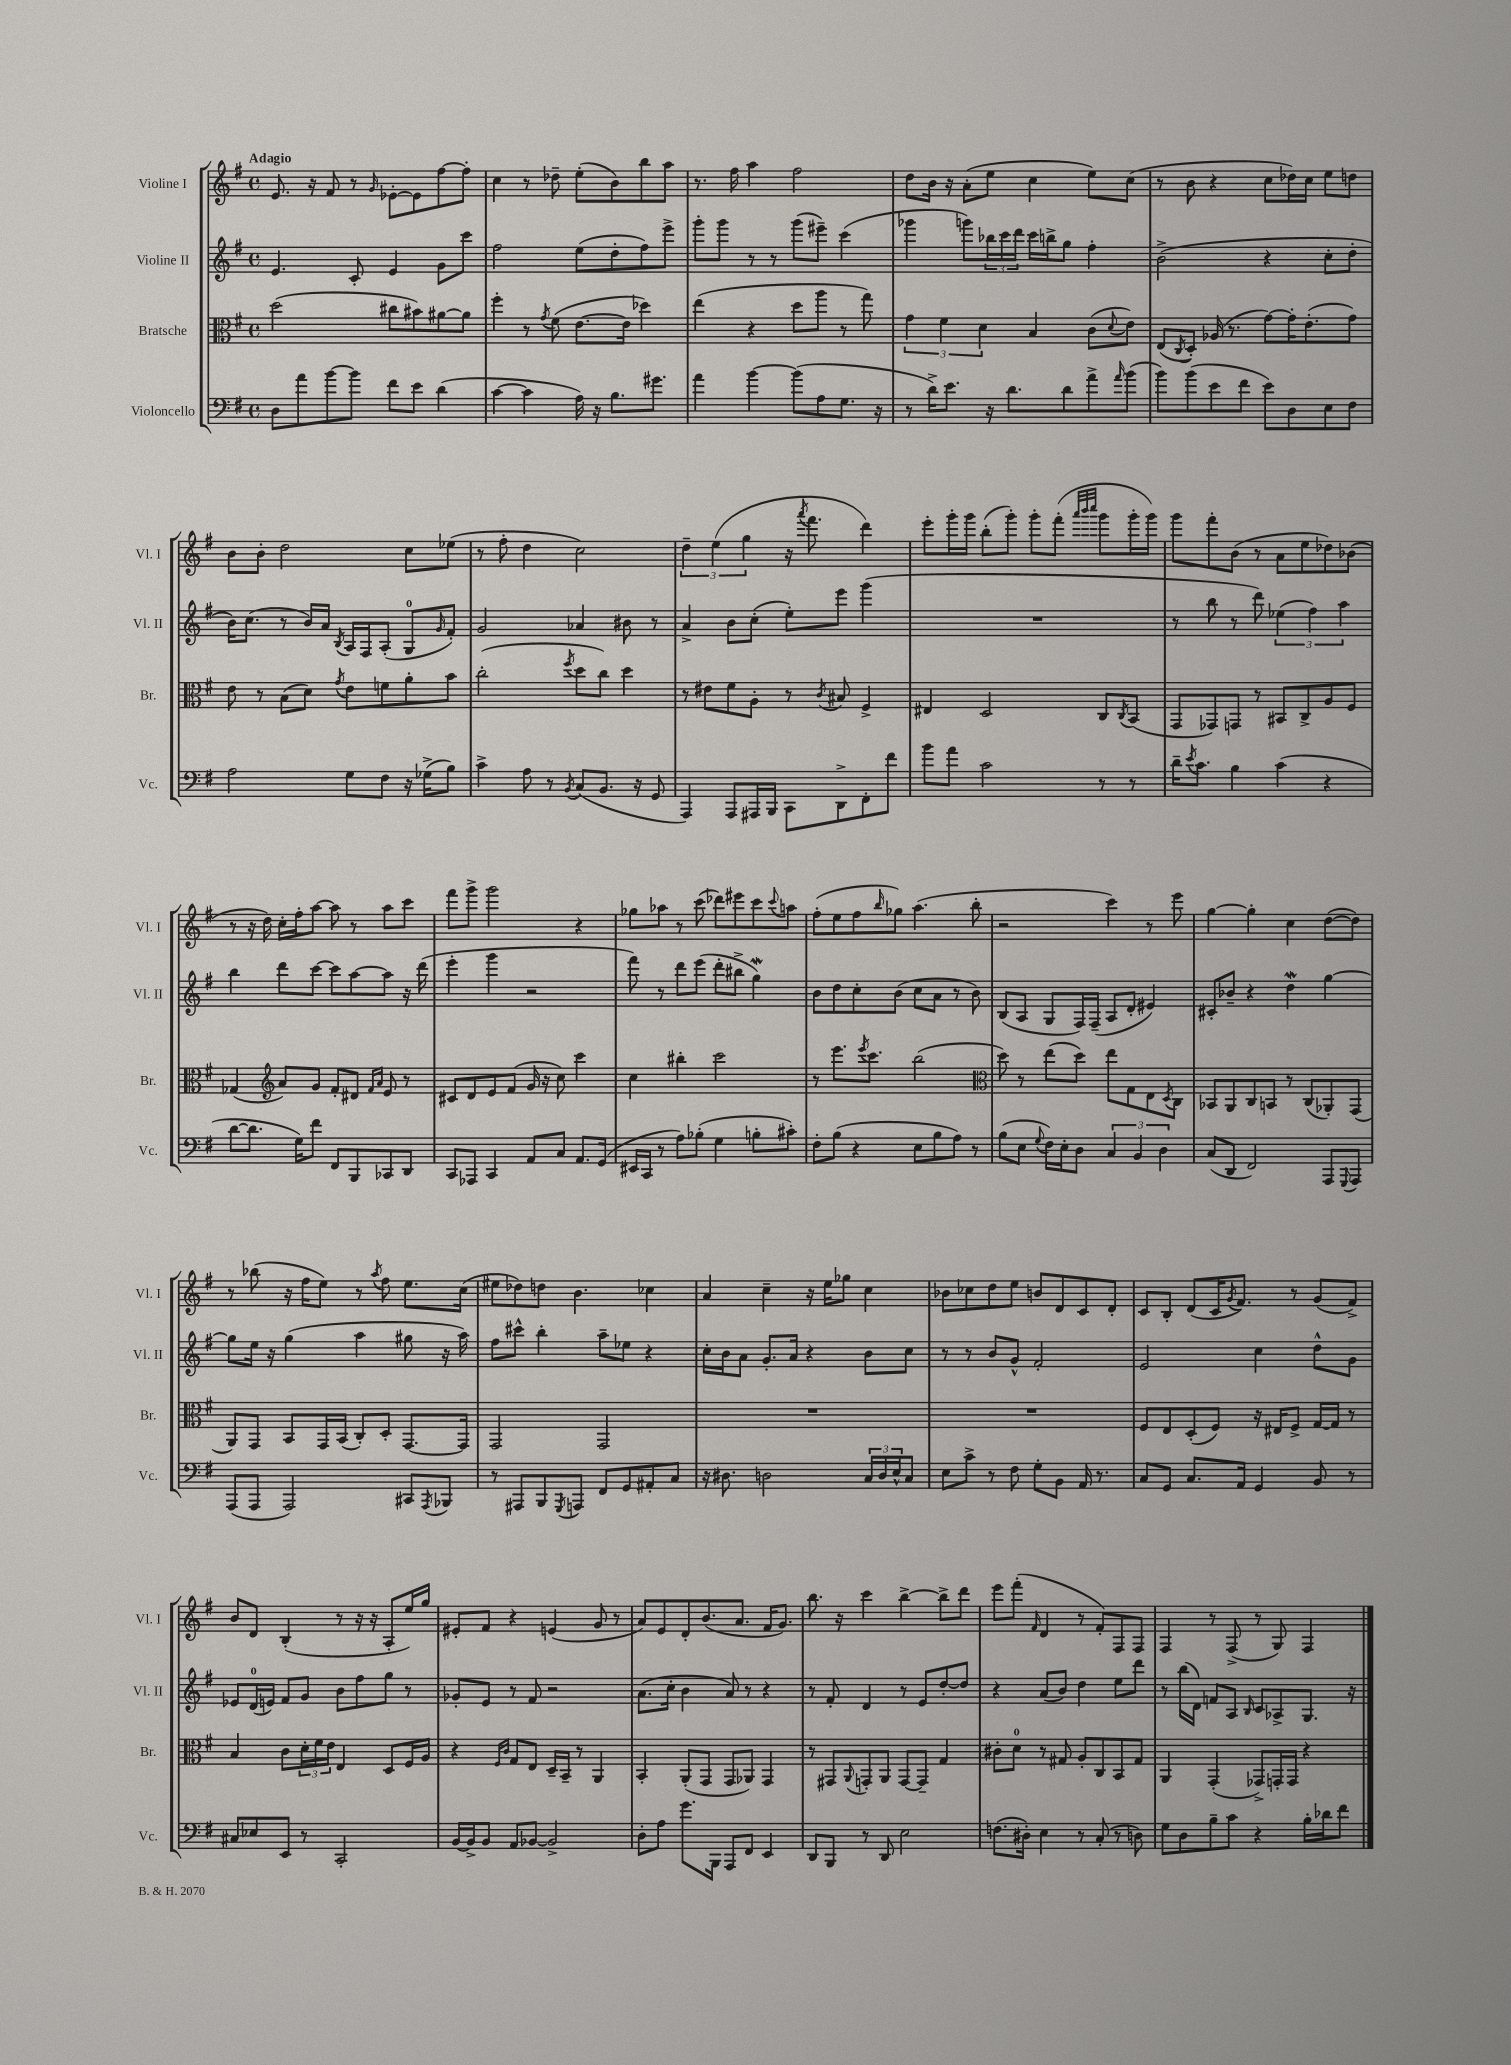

**kern	**kern	**kern	**kern
*staff4	*staff3	*staff2	*staff1
*clefF4	*clefC3	*clefG2	*clefG2
*k[f#]	*k[f#]	*k[f#]	*k[f#]
*M4/4	*M4/4	*M4/4	*M4/4
*met(c)	*met(c)	*met(c)	*met(c)
8D	(2dd	4.e	8.e
8a	.	.	.
.	.	.	16r
[8b	.	.	8f#
8b]	.	8c'	8r
.	.	.	16qqg
8f#	8cc#	4e	[8e-'
8e	8b#)	.	8e-]
(4d	[8a#	8g	[8ff#
.	8a#]	8ccc	8ff#']
=	=	=	=
[4c	4ff#'	2ff#	4cc
4c]	8r	.	8r
.	8qg	.	.
.	(8f#	.	8dd-~
16A)	[8.e	(8ee	(8ee'
16r	.	.	.
8.B	.	8dd'	8b)
.	16e]	.	.
.	4dd-)	8ff#)	8bb
8.g#	.	.	.
.	.	8eee^	8aa
=	=	=	=
4a	(4ee	8ggg'	8.r
.	.	8ggg	.
.	.	.	16ff#
[4b	4r	8r	4aa
.	.	8r	.
(8b]	8dd	(8ggg	2ff#
8A	8aa	8eee#~)	.
8.G	8r	(4ccc	.
.	8gg)	.	.
16r	.	.	.
=	=	=	=
8r	6g	4ggg-	8dd
16d^)	.	.	16b
.	6f#	.	.
8.e	.	.	16r
.	.	8ggg)	(8a'
.	6d	.	.
16r	.	24bb-	8ee
.	.	24ccc	.
8.d	.	.	.
.	.	24ddd	.
.	4B	16ccc	4cc
.	.	16bb^	.
8d	.	8gg	.
8a^	(8c	4ff#'	8ee)
16qqa	8qqd	.	.
(8b	8e)	.	(8cc
=	=	=	=
8b)	(8E	(2b^	8r
.	8qC	.	.
(8b	8D')	.	8b
8e	(16A-	.	4r
.	8.r	.	.
8f#	.	.	.
8e)	[8g)	4r	8cc
8D	16g']	.	16dd-)
.	(8.e'	.	16cc
8E	.	8cc'	8ee
8F#	8g)	8dd'	8dd
=	=	=	=
2A	8e	16b)	8b
.	.	(8.cc	.
.	8r	.	8b'
.	(8B	8r	2dd
.	8d)	16b)	.
.	.	16a	.
.	8qg	8qB	.
8G	8e	16A	.
.	.	16F#	.
8F#	8f	(8A'	.
16r	8a'	8G	8cc
(16G-^	.	.	.
.	.	16qqg	.
8B)	8b	8f#')	(8ee-
=	=	=	=
4c^	(2cc'	2g	8r
.	.	.	8ff#'
8A	.	.	4dd
8r	.	.	.
8qBB	8qff#	.	.
(8C	8dd	4a-	2cc)
8.BB	8cc)	.	.
.	4dd	8b#	.
16r	.	.	.
8GG	.	8r	.
=	=	=	=
4AAA)	8r	4a^	6dd~
.	8e#	.	.
.	.	.	(6ee
8AAA	8f#	8b	.
.	.	.	6gg
16AAA#	8A'	(8cc'	.
16BBB	.	.	.
8CC	8r	8ee')	16r
.	.	.	8qaaa
.	.	.	8.fff#
.	8qc	.	.
8DD^	8B#	8eee	.
8FF#'	4F#^	(4ggg	4ddd)
8f#	.	.	.
=	=	=	=
8b	4E#	1r	8eee'
8a	.	.	16ggg'
.	.	.	16ggg
2c	2D	.	(8bb'
.	.	.	8ggg')
.	.	.	8ggg'
.	.	.	(8fff#'
.	.	.	32qqaaa
.	.	.	32qqbbb
.	.	.	32qqcccc
8r	8C	.	8ggg
.	8qC	.	.
8r	(8BB	.	16ggg'
.	.	.	16ggg)
=	=	=	=
16d~	8GG	8r	8ggg
8qe	.	.	.
8.c	.	.	.
.	8GG-)	8bb	8fff#'
4B	8GG	8r	(8b
.	8r	8ddd)	8r
(4c	8BB#	(6ee-	8a
.	8C^	.	8ee
.	.	6ff#)	.
4r	8A	.	8dd-)
.	.	6aa	.
.	8F#	.	(8b-
=	=	=	=
[8d	(4G-	4bb	8r
8.d]	.	.	16r
.	.	.	16dd)
*	*clefG2	*	*
.	8a)	8ddd	16cc'
16G)	.	.	16ff#'
8f#	8g	[8ccc	[8aa
8FF#	8f#'	8ccc]	8aa]
8BBB	8d#	[8aa	8r
.	16qqf#	.	.
.	16qqa	.	.
8CC-	8e	8aa]	8aa
8DD	8r	16r	8ccc
.	.	(16ddd	.
=	=	=	=
8CC	8c#	4eee'	8fff#
8AAA-	8d	.	8ggg^
4CC	8e	4ggg	2ggg
.	(8f#	.	.
8AA	16g	2r	.
.	16r	.	.
8C	8cc)	.	.
8.AA	4ccc	.	4r
(16GG	.	.	.
=	=	=	=
16EE#	4cc	8fff#)	8gg-
16CC	.	.	.
8r	.	8r	8aa-
8A)	4bb#'	8ddd	8r
(8B-'	.	(8eee	(8ccc
4G	2ccc	8ddd'	8ddd-)
.	.	8bb#^	8eee#
8B'	.	4gg)	8ccc
.	.	.	8qqccc
8c#')	.	.	8aa
=	=	=	=
8F#'	8r	8b	(8ff#'
(8B	8.eee	8dd	8ee
4r	.	8cc'	8ff#
.	8qeee	.	.
.	8.ccc	.	.
.	.	.	16qqbb
.	.	(8b	8gg-)
8E	(2bb	8cc	(4.aa
8B	.	8a	.
8A)	.	8r	.
8r	.	8b)	8bb'
=	=	=	=
*	*clefC3	*	*
(8B	8dd)	(8B	2r
8E	8r	8A	.
8qqG	.	.	.
16F#)	(8ee	8G	.
16E'	.	.	.
8D	8dd)	16F#)	.
.	.	(16F#~	.
6C	8ee	8A	4ccc)
.	8G	8d'	.
6BB	.	.	.
.	8E	4e#)	8r
6D	.	.	.
.	8qD	.	.
.	8C	.	8eee
=	=	=	=
(8C	8BB-	8c#'	[4gg
8DD	8AA	8b-~	.
2FF#)	8C	4r	4gg']
.	8BB	.	.
.	8r	4dd	4cc
.	(8C	.	.
8AAA	8AA-')	[4gg	([8dd
8qqGGG	.	.	.
8AAA	(8GG	.	8dd])
=	=	=	=
(8AAA	8AA)	8gg]	8r
8AAA	8GG	16ee	(8bb-
.	.	16r	.
2AAA)	8BB	(4gg	16r
.	.	.	16ff#
.	16GG	.	8ee)
.	(16BB	.	.
.	8C')	4aa	8r
.	.	.	8qaa
.	8D'	.	8ff#
8CC#	[8.GG	8gg#	8.ee
8qAAA	.	.	.
8BBB-	.	16r	.
.	16GG]	16aa)	(16cc
=	=	=	=
8r	2GG	8ff#	8ee#
8AAA#	.	8ccc#^^	8dd-)
8BBB	.	4bb'	8dd
8qGGG	.	.	.
8AAA	.	.	4.b
8FF#	2GG	8aa~	.
8GG	.	8ee-	.
8AA#'	.	4r	4cc-
8C	.	.	.
=	=	=	=
16r	1r	16cc'	4a
8.D#	.	16b	.
.	.	8a	.
2D	.	8.g'	4cc~
.	.	16a	.
.	.	4r	16r
.	.	.	16ee
.	.	.	8gg-
24C	.	8b	4cc
24D	.	.	.
24E^^	.	.	.
8C	.	8cc	.
=	=	=	=
8E	1r	8r	8b-
8c^	.	8r	8cc-
8r	.	8b	8dd
8F#	.	8g^^	8ee
8G'	.	2f#'	8b
8BB	.	.	8d
16AA	.	.	8c
8.r	.	.	.
.	.	.	8d'
=	=	=	=
8C	8F#	2e	8c
8GG	8E	.	8B'
8.C	(8D'	.	(8d
.	8F#)	.	16c
.	.	.	8qg
16AA	.	.	8.f#)
4GG	16r	4cc	.
.	16E#	.	.
.	8F#^	.	8r
8BB	[16G	8dd^^	(8g
.	16G]	.	.
8r	8r	8g	8f#^)
=	=	=	=
8C#	4B	8e-	8b
8E-	.	(16d	8d
.	.	16e)	.
8EE	8c	8f#	(4B'
8r	24d'	8g	.
.	24f#	.	.
.	24e	.	.
2CC'	4E	8b	8r
.	.	8ff#	16r
.	.	.	16r
.	8D	8gg	8A'
.	16F#	8r	16ee)
.	16A	.	16gg
=	=	=	=
[16BB	4r	8g-'	8e#'
16BB^]	.	.	.
8BB	.	8e	8f#
.	16qqF#	.	.
.	16qqc	.	.
8AA	8G	8r	4r
[8BB-	8E	8f#	.
2BB-^]	16D~	2r	(4e
.	16BB~	.	.
.	8r	.	.
.	4AA	.	8g
.	.	.	8r
=	=	=	=
8D'	4BB'	(8.a	8a)
8A	.	.	8e
.	.	16cc'	.
8.g	(8AA'	4b	8d'
.	8GG	.	(8.b
16BBB	.	.	.
8AAA	8GG	8a)	.
.	.	.	8.a
8FF#	8AA-)	8r	.
4EE	4GG	4r	16f#
.	.	.	8.g)
=	=	=	=
8DD	8r	8r	8.bb
8BBB	8GG#	8f#'	.
.	.	.	16r
.	8qqAA	.	.
8r	8GG'	4d	4ccc
8DD	8AA	.	.
2E	[8GG	8r	[4bb^
.	8GG~]	8e	.
.	4G	[8dd'	8bb^]
.	.	8dd]	8ddd
=	=	=	=
(8.F	8c#'	4r	8eee
.	8d	.	(8fff#'
16D#')	.	.	.
.	.	.	16qqf#
4E	8r	(8a	4d
.	8G#	8b)	.
8r	8A'	4dd	8r
(8C'	8C	.	8f#')
8r	8BB	8ee	8F#
8D)	8G#	8ddd	8F#
=	=	=	=
8G	4AA	8r	4F#
8D	.	(16bb	.
.	.	16d)	.
8B~	(4GG'	8f	8r
8c	.	8A	(8F#^
.	.	16qqB	.
4r	8GG-^)	8c	8r
.	16GG'	8A-^	8G)
.	16GG	.	.
16B'	4r	8.G	4F#
16d-	.	.	.
8f#	.	.	.
.	.	16r	.
==	==	==	==
*-	*-	*-	*-
